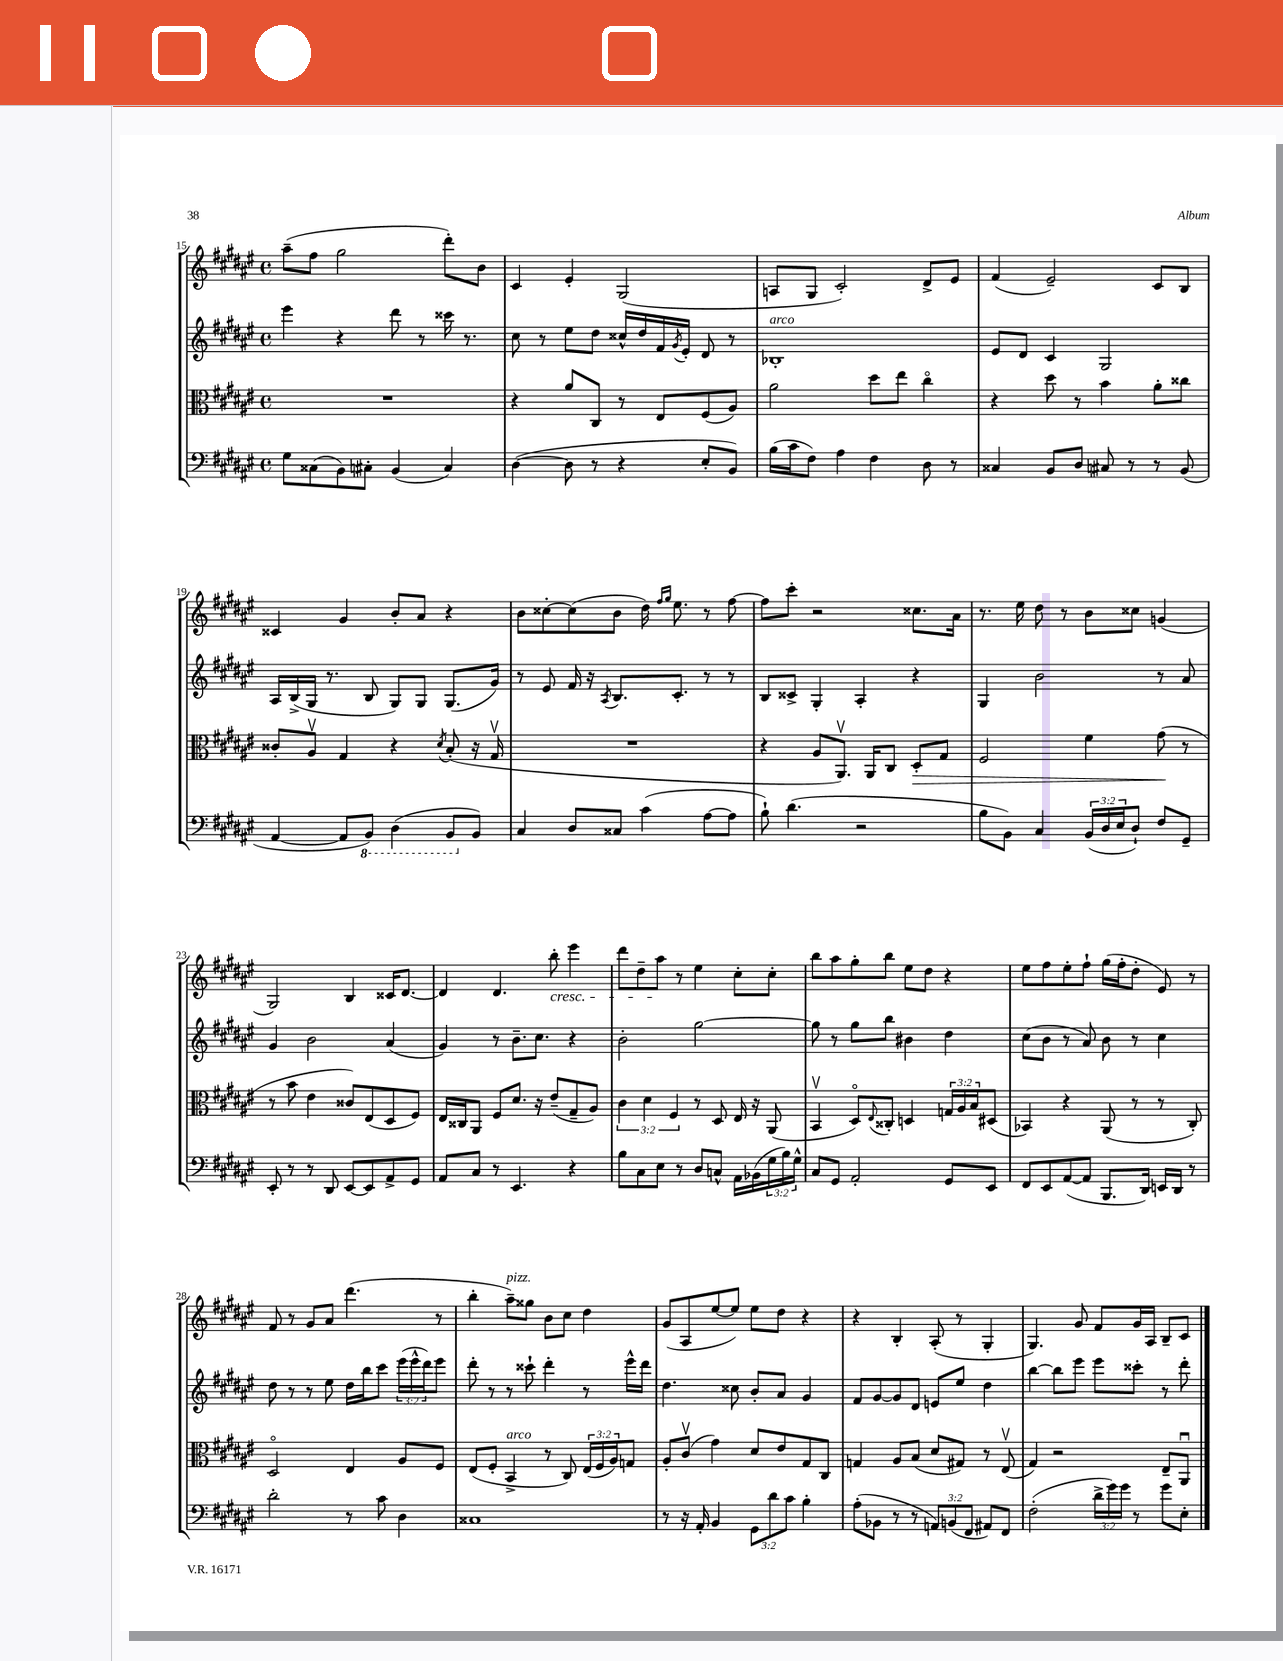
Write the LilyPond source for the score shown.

<<
\new StaffGroup <<
\new Staff = "s0" {
    \clef treble \key fis \major \defaultTimeSignature \time 4/4
    ais''8--( fis''8 gis''2 dis'''8-.) b'8 |
    cis'4 eis'4-. gis2( |
    a8 gis8 cis'2-.) dis'8-> eis'8 |
    fis'4( eis'2--) cis'8 b8 |
    cisis'4 gis'4 b'8-. ais'8 r4 |
    b'8 cisis''8~-. cisis''8( b'8 dis''16) \grace { fis''16 gis''16 } eis''8. r8 fis''8~ |
    fis''8 cis'''8-. r2 cisis''8. ais'16 |
    r8. eis''16 dis''8 r8 b'8 cisis''8 g'4( |
    gis2) b4 cisis'16 dis'8.~ |
    dis'4 dis'4. b''8-.\cresc eis'''4 |
    dis'''8 dis''8-- ais''8\! r8 eis''4 cis''8-. cis''8-. |
    b''8 ais''8 gis''8-. b''8 eis''8 dis''8 r4 |
    eis''8 fis''8 eis''8-. fis''8-! gis''16( fis''16-. dis''8-. eis'8) r8 |
    fis'8 r8 gis'8 ais'8 dis'''4.( r8 |
    b''4-. ais''8--^\markup { \italic "pizz." }) gisis''8 b'8 cis''8 dis''4 |
    gis'8( ais8 eis''8~ eis''8) eis''8 dis''8 r4 |
    r4 b4-. ais8-.( r8 gis4-. |
    gis4.) gis'8 fis'8 gis'16 ais16 b8-- cis'8 \bar "|." |
}
\new Staff = "s1" {
    \clef treble \key fis \major \defaultTimeSignature \time 4/4 \override Staff.TupletNumber.text = #tuplet-number::calc-fraction-text
    eis'''4 r4 dis'''8 r8 cisis'''16 r8. |
    cis''8 r8 eis''8 dis''8 cisis''16-^ dis''16 fis'16 \acciaccatura { gis'8 } eis'16-. dis'8 r8 |
    bes1-.^\markup { \italic "arco" } |
    eis'8 dis'8 cis'4 gis2 |
    ais16 b16->( gis16 r8. b8 gis8) gis8 gis8.( gis'16) |
    r8 eis'8 fis'16 r16 \acciaccatura { ais8 } b8. cis'8.-. r8 r8 |
    b8 cisis'8-> gis4-. ais4-. r4 |
    gis4 b'2 r8 ais'8 |
    gis'4 b'2 ais'4( |
    gis'4) r8 b'8.-- cis''8. r4 |
    b'2-. gis''2~ |
    gis''8 r8 gis''8 b''8 bis'4 dis''4 |
    cis''8( b'8 r8 ais'8) b'8 r8 cis''4 |
    dis''8 r8 r8 eis''8 dis''16 b''16 cis'''8 \tuplet 3/2 { eis'''16( eis'''16-^ dis'''16) } eis'''8 |
    dis'''8-. r8 r8 cisis'''8-! dis'''4-. r8 eis'''16-^ dis'''16 |
    dis''4. cisis''8 b'8-. ais'8 gis'4 |
    fis'8 gis'8~ gis'8 dis'8 e'8 eis''8 dis''4 |
    b''4~ b''8 eis'''8 eis'''8 cisis'''8-. r8 dis'''8-. \bar "|." |
}
\new Staff = "s2" {
    \clef alto \key fis \major \defaultTimeSignature \time 4/4 \override Staff.TupletNumber.text = #tuplet-number::calc-fraction-text
    R1 |
    r4 ais'8 cis8 r8 eis8 fis8( ais8) |
    ais'2 dis''8 eis''8 cis''4\flageolet |
    r4 dis''8 r8 b'4 ais'8-. cisis''8 |
    cisis'8-. ais8\upbow gis4 r4 \acciaccatura { dis'8 } b8-.( r16 gis16\upbow |
    R1 |
    r4 ais8 ais,8.\upbow) ais,16 cis8 dis8-.\> gis8 |
    fis2 fis'4 gis'8\!( r8 |
    r8 b'8 eis'4 cisis'8) eis8( dis8 fis8) |
    eis16 cisis16 ais,8 fis8 dis'8. r16 eis'8--( gis8-- ais8) |
    \tuplet 3/2 { cis'4 dis'4 fis4 } r8 dis8 eis16 r16 ais,8( |
    b,4\upbow dis8\flageolet) \appoggiatura { eis8 } cisis8-. d4 \tuplet 3/2 { g16 ais16 b16 } dis8( |
    bes,4) r4 ais,8( r8 r8 cis8-.) |
    dis2\flageolet eis4 ais8 fis8 |
    eis8( fis8-. b,4->^\markup { \italic "arco" } r8 cis8) \tuplet 3/2 { eis16( fis16 ais16) } g8 |
    ais8-. cis'8\upbow( gis'4) dis'8 eis'8 gis8 cis8 |
    g4 ais8 b8( dis'8 gis8) r8 eis8\upbow( |
    gis4) r2 eis8-- ais,8\downbow \bar "|." |
}
\new Staff = "s3" {
    \clef bass \key fis \major \defaultTimeSignature \time 4/4 \override Staff.TupletNumber.text = #tuplet-number::calc-fraction-text
    gis8 cisis8( b,8) cis8-. b,4( cis4) |
    dis4~( dis8 r8 r4 eis8-. b,8) |
    b16( cis'16 fis8) ais4 fis4 dis8 r8 |
    cisis4 b,8 dis8 cis8 r8 r8 b,8( |
    ais,4~ ais,8 \ottava #-1 b,,8) dis,4( b,,8 \ottava #0 b,8) |
    cis4 dis8 cisis8 cis'4( ais8~ ais8 |
    b8-!) dis'4.( r2 |
    b8 b,8) cis4 \tuplet 3/2 { b,16( dis16 eis16 } dis8-!) fis8 gis,8-- |
    eis,8-. r8 r8 dis,8 eis,8~ eis,8 ais,8-> gis,8 |
    ais,8 cis8 r8 eis,4. r4 |
    b8 cis8 eis8 r8 dis8 c8-^ ais,16 bes,16( \tuplet 3/2 { gis16 b16) gis16-^ } |
    cis8 gis,8 ais,2-. gis,8 eis,8 |
    fis,8 eis,8 ais,8~( ais,8 b,,8. dis,16) e,16 dis,16 r8 |
    dis'2-. r8 cis'8 dis4 |
    cisis1 |
    r8 r16 ais,16-. b,4 \tuplet 3/2 { gis,8 dis'8 cis'8 } b4-. |
    ais8-.( bes,8 r8 r8 \tuplet 3/2 { a,8) b,8( fis,8 } ais,8) fis,8 |
    fis2-.( \tuplet 3/2 { dis'16-> gis'16) gis'16 } r8 gis'8 eis8-. \bar "|." |
}
>>
>>
\layout { \context { \Score currentBarNumber = #15 } }
